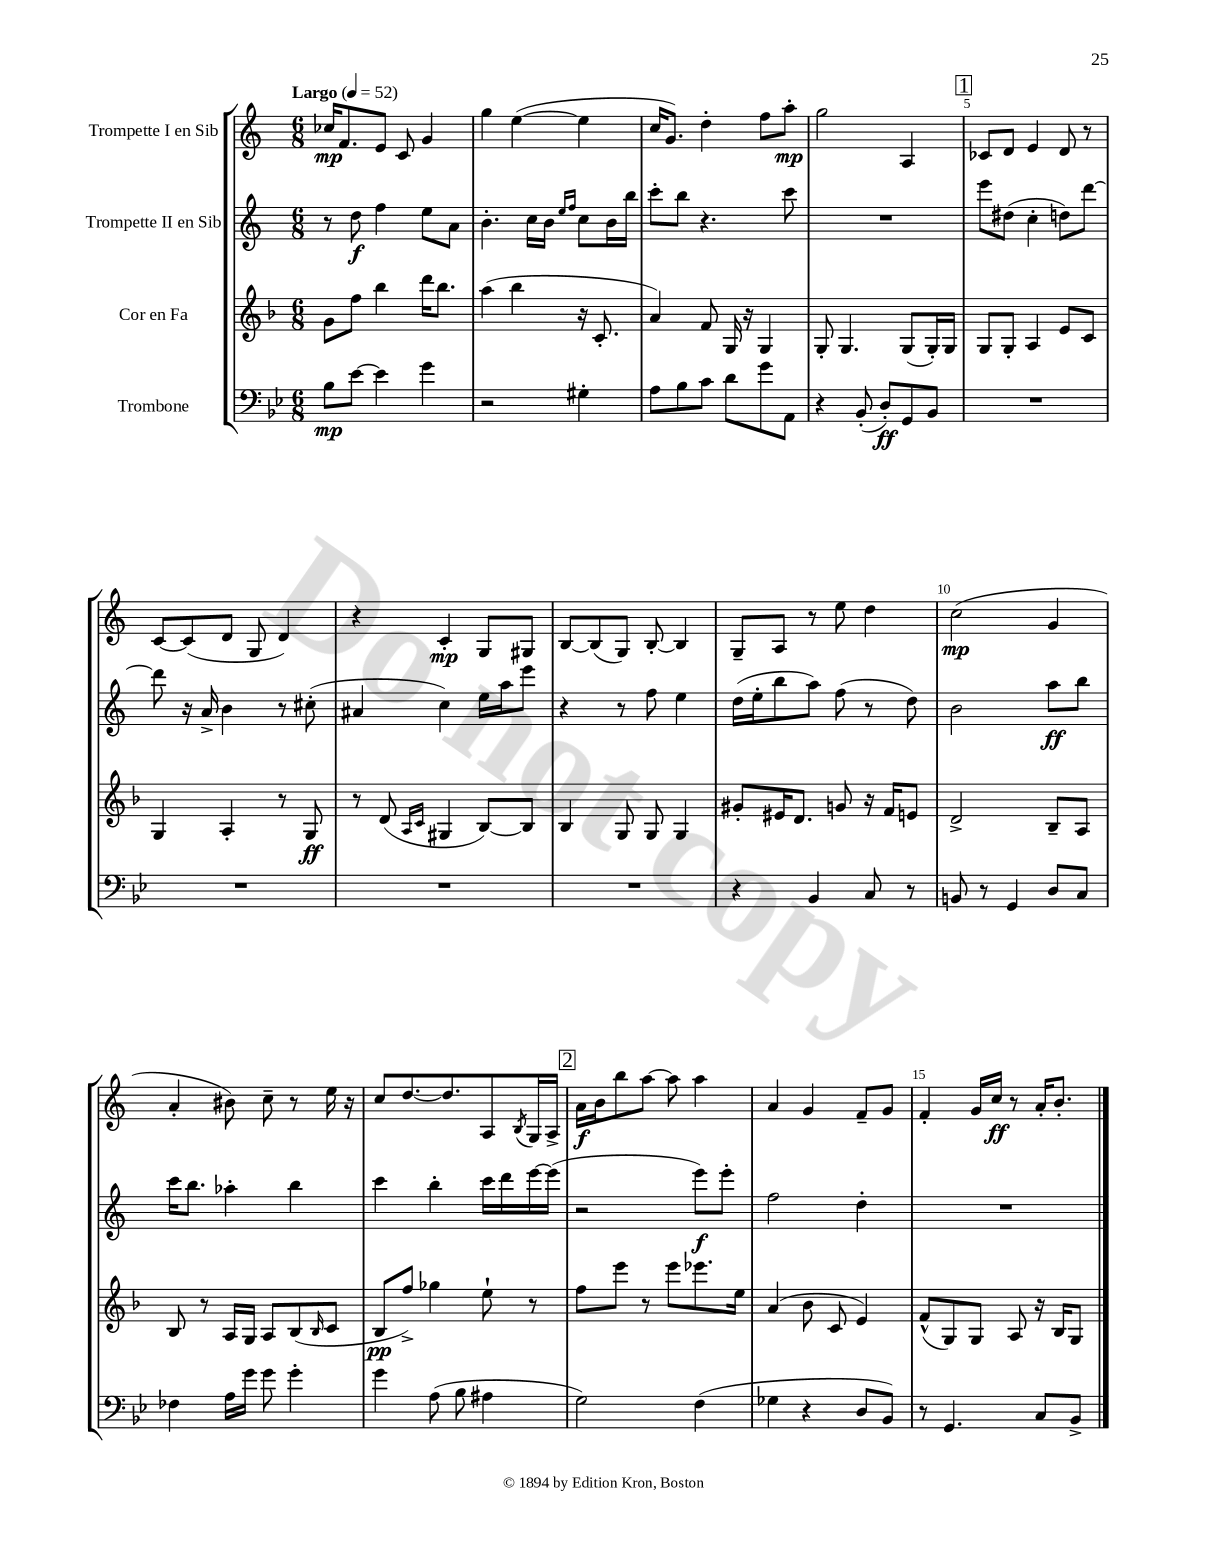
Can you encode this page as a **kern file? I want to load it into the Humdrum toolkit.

**kern	**dynam	**kern	**dynam	**kern	**dynam	**kern	**dynam
*part4	*part4	*part3	*part3	*part2	*part2	*part1	*part1
*staff4	*staff4	*staff3	*staff3	*staff2	*staff2	*staff1	*staff1
*I"Trombone	*	*I"Cor en Fa	*	*I"Trompette II en Sib	*	*I"Trompette I en Sib	*
*clefF4	*	*clefG2	*	*clefG2	*	*clefG2	*
*k[b-e-]	*	*k[b-]	*	*k[]	*	*k[]	*
*M6/8	*	*M6/8	*	*M6/8	*	*M6/8	*
*MM52	*	*MM52	*	*MM52	*	*MM52	*
=1	=1	=1	=1	=1	=1	=1	=1
!	!	!	!	!	!	!LO:TX:a:B:t=Largo	!
8B-\L	mp	8g\L	.	8r	.	16cc-X/KL	mp
.	.	.	.	.	.	8.f/	.
[8e-\J	.	8ff\J	.	8dd\	f	.	.
4e-\]	.	4bb-\	.	4ff\	.	8e/J	.
.	.	.	.	.	.	8c/	.
4g\	.	16ddd\KL	.	8ee\L	.	4g/	.
.	.	8.bb-\J	.	.	.	.	.
.	.	.	.	8a\J	.	.	.
=2	=2	=2	=2	=2	=2	=2	=2
2r	.	(4aa\	.	4.b'\	.	4gg\	.
.	.	4bb-\	.	.	.	([4ee\	.
.	.	.	.	16cc\LL	.	.	.
.	.	.	.	16b\JJ	.	.	.
.	.	.	.	16qqee/LL	.	.	.
.	.	.	.	16qqff/JJ	.	.	.
4G#X'\	.	16r	.	8cc\L	.	4ee\]	.
.	.	8.c'/	.	.	.	.	.
.	.	.	.	16b\L	.	.	.
.	.	.	.	16bb\JJ	.	.	.
=3	=3	=3	=3	=3	=3	=3	=3
8A\L	.	4a/)	.	8ccc'\L	.	16cc/KL	.
.	.	.	.	.	.	8.g/J)	.
8B-\	.	.	.	8bb\J	.	.	.
8c\J	.	8f/	.	4.r	.	4dd'\	.
8d\L	.	16G/	.	.	.	.	.
.	.	16r	.	.	.	.	.
8g\	.	4G/	.	.	.	8ff\L	.
8AA\J	.	.	.	8ccc\	.	8aa'\J	mp
=4	=4	=4	=4	=4	=4	=4	=4
4r	.	8G'/	.	2.r	.	2gg\	.
.	.	4.G/	.	.	.	.	.
(8BB-'/	.	.	.	.	.	.	.
8D'/L)	ff	.	.	.	.	.	.
8GG/	.	(8G/L	.	.	.	4A/	.
8BB-/J	.	16G'/L)	.	.	.	.	.
.	.	16G/JJ	.	.	.	.	.
!!LO:REH:place=s1:t=1
=5	=5	=5	=5	=5	=5	=5	=5
2.r	.	8G/L	.	8eee\L	.	8c-X/L	.
.	.	8G'/J	.	(8dd#X\J	.	8d/J	.
.	.	4A/	.	4cc'\	.	4e/	.
.	.	8e/L	.	8ddn\L)	.	8d/	.
.	.	8c/J	.	[8ddd\J	.	8r	.
!!LO:LB:g=z
=6	=6	=6	=6	=6	=6	=6	=6
2.r	.	4G/	.	8ddd\]	.	[8c/L	.
.	.	.	.	16r	.	(8c/]	.
.	.	.	.	16a^/	.	.	.
.	.	4A'/	.	4b\	.	8d/J	.
.	.	.	.	.	.	8G/	.
.	.	8r	.	8r	.	4d/)	.
.	.	8G/	ff	(8cc#X'\	.	.	.
=7	=7	=7	=7	=7	=7	=7	=7
2.r	.	8r	.	4a#X/	.	4r	.
.	.	(8d/	.	.	.	.	.
.	.	16qqA/LL	.	.	.	.	.
.	.	16qqc/JJ	.	.	.	.	.
.	.	4G#X/	.	4cc\)	.	4c'/	mp
.	.	[8B-/L)	.	16ee\LL	.	8G/L	.
.	.	.	.	16aa\J	.	.	.
.	.	8B-/J]	.	8eee\J	.	8G#X/J	.
=8	=8	=8	=8	=8	=8	=8	=8
2.r	.	4B-/	.	4r	.	[8B/L	.
.	.	.	.	.	.	(8B/]	.
.	.	8G/	.	8r	.	8G/J)	.
.	.	8G/	.	8ff\	.	[8B'/	.
.	.	4G/	.	4ee\	.	4B/]	.
=9	=9	=9	=9	=9	=9	=9	=9
4r	.	8g#X'/L	.	(16dd\LL	.	8G~/L	.
.	.	.	.	16ee'\J	.	.	.
.	.	16e#X/K	.	8bb\	.	8A/J	.
.	.	8.d/J	.	.	.	.	.
4BB-/	.	.	.	8aa\J)	.	8r	.
.	.	8gn/	.	(8ff\	.	8ee\	.
8C/	.	16r	.	8r	.	4dd\	.
.	.	16f/KL	.	.	.	.	.
8r	.	8en/J	.	8dd\)	.	.	.
=10	=10	=10	=10	=10	=10	=10	=10
8BBn/	.	2d^/	.	2b\	.	(2cc\	mp
8r	.	.	.	.	.	.	.
4GG/	.	.	.	.	.	.	.
8D/L	.	8B-~/L	.	8aa\L	ff	4g/	.
8C/J	.	8A/J	.	8bb\J	.	.	.
!!LO:LB:g=z
=11	=11	=11	=11	=11	=11	=11	=11
4F-X\	.	8B-/	.	16ccc\KL	.	4a'/	.
.	.	.	.	8.bb\J	.	.	.
.	.	8r	.	.	.	.	.
16A\LL	.	16A/LL	.	4aa-X'\	.	8b#X\)	.
16g\JJ	.	16G/JJ	.	.	.	.	.
8g\	.	8A/L	.	.	.	8cc~\	.
4g'\	.	(8B-/	.	4bb\	.	8r	.
.	.	16qqB-/	.	.	.	.	.
.	.	8c/J	.	.	.	16ee\	.
.	.	.	.	.	.	16r	.
=12	=12	=12	=12	=12	=12	=12	=12
4g\	.	8B-/L	pp	4ccc\	.	8cc/L	.
.	.	8ff^/J)	.	.	.	[8.dd/	.
(8A\	.	4gg-X\	.	4bb'\	.	.	.
.	.	.	.	.	.	8.dd/]	.
8B-\	.	.	.	.	.	.	.
4A#X\	.	8ee`\	.	16ccc\LL	.	8A/	.
.	.	.	.	16ddd\	.	.	.
.	.	.	.	.	.	8qB/	.
.	.	8r	.	[16eee\	.	16G/L	.
.	.	.	.	(16eee\JJ]	.	16A^/JJ	.
!!LO:REH:place=s1:t=2
=13	=13	=13	=13	=13	=13	=13	=13
2G\)	.	8ff\L	.	2r	.	16a\LL	f
.	.	.	.	.	.	16b\J	.
.	.	8eee\J	.	.	.	8bb\	.
.	.	8r	.	.	.	[8aa\J	.
.	.	8eee\L	.	.	.	8aa\]	.
(4F\	.	8.eee-X\	.	8eee\L)	f	4aa\	.
.	.	.	.	8eee'\J	.	.	.
.	.	16ee\Jk	.	.	.	.	.
=14	=14	=14	=14	=14	=14	=14	=14
4G-X\	.	(4a/	.	2ff\	.	4a/	.
4r	.	8b-\	.	.	.	4g/	.
.	.	8c/	.	.	.	.	.
8D/L	.	4e/)	.	4dd'\	.	8f~/L	.
8BB-/J)	.	.	.	.	.	8g/J	.
=15	=15	=15	=15	=15	=15	=15	=15
8r	.	(8f^^/L	.	2.r	.	4f'/	.
4.GG/	.	8G/)	.	.	.	.	.
.	.	8G/J	.	.	.	16g/LL	.
.	.	.	.	.	.	16cc/JJ	ff
.	.	8A/	.	.	.	8r	.
8C/L	.	16r	.	.	.	16a'/KL	.
.	.	16B-/KL	.	.	.	8.b'/J	.
8BB-^/J	.	8G/J	.	.	.	.	.
==	==	==	==	==	==	==	==
*-	*-	*-	*-	*-	*-	*-	*-
